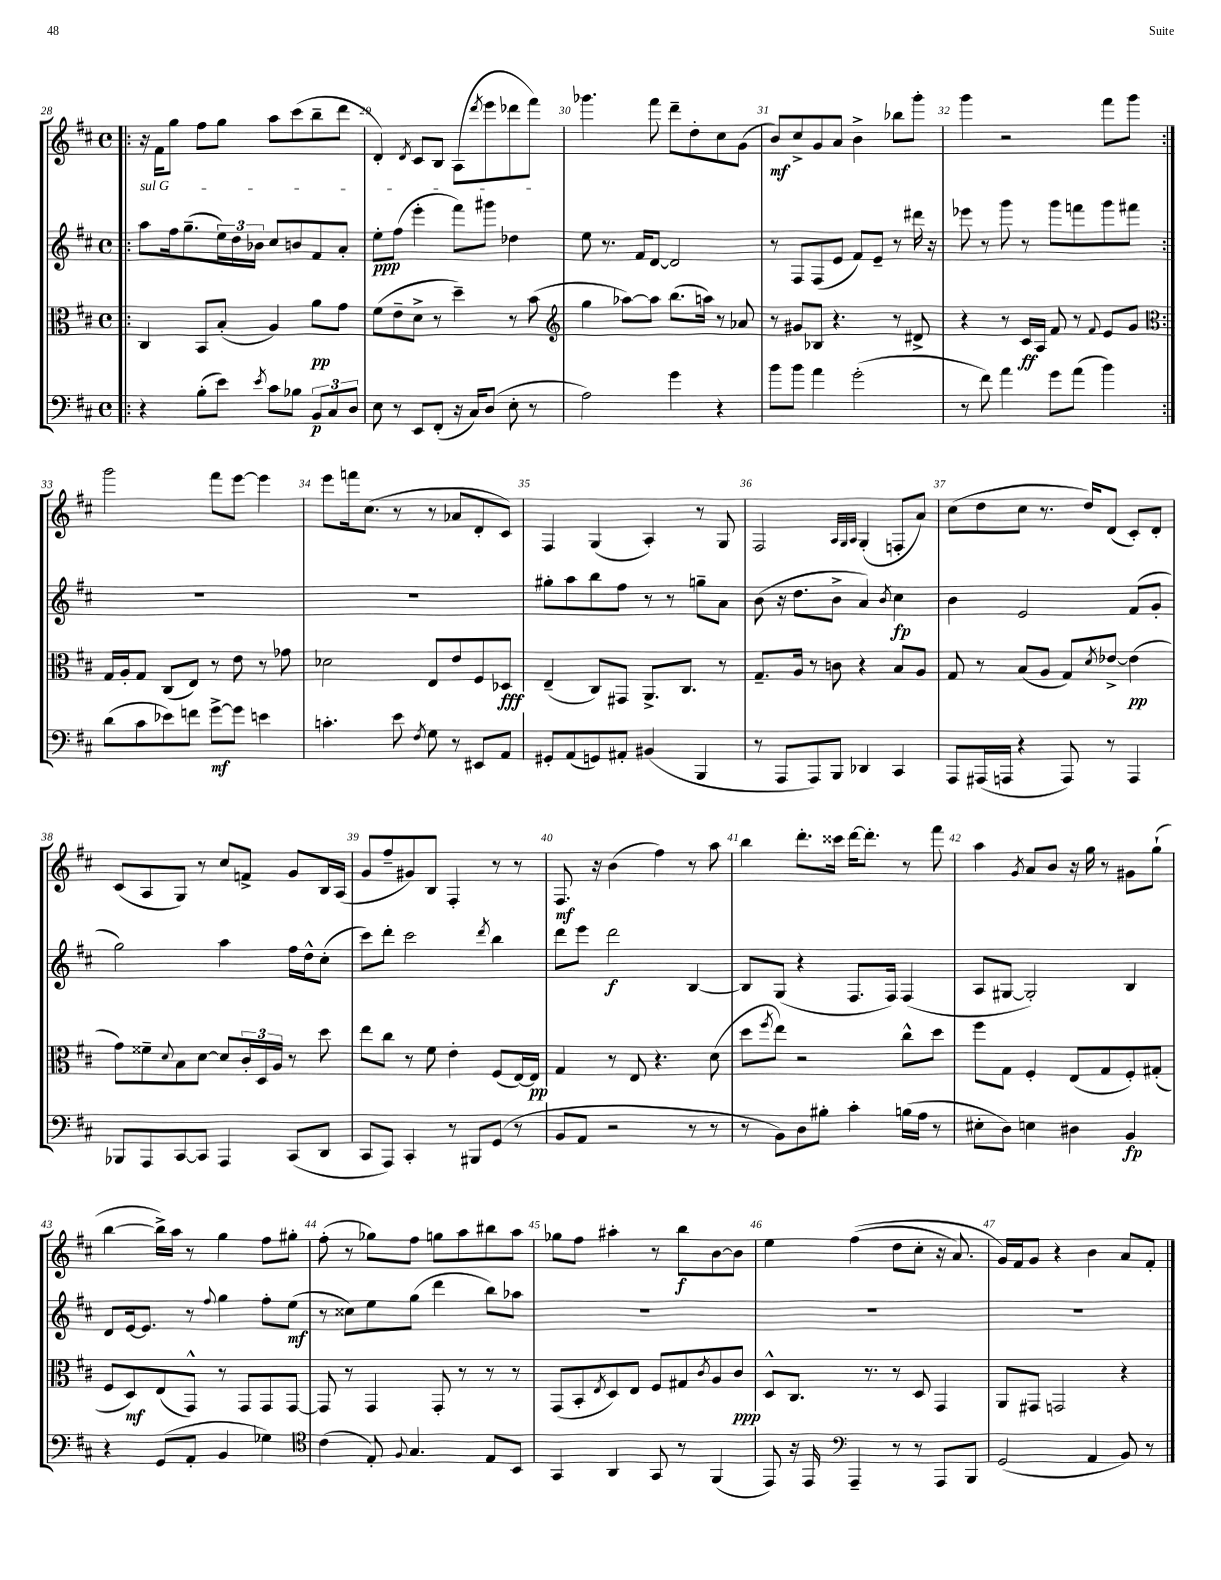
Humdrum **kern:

**kern	**kern	**kern	**kern
*staff4	*staff3	*staff2	*staff1
*clefF4	*clefC3	*clefG2	*clefG2
*k[f#c#]	*k[f#c#]	*k[f#c#]	*k[f#c#]
*M4/4	*M4/4	*M4/4	*M4/4
*met(c)	*met(c)	*met(c)	*met(c)
=!|:	=!|:	=!|:	=!|:
4r	4C#	8aa	16r
.	.	.	16f#
.	.	16ff#	8gg
.	.	(8.gg~	.
(8B'	8BB	.	8ff#
8e)	(8B'	24ee)	8gg
.	.	24dd	.
.	.	24b-	.
8qe	.	.	.
8c#	4A)	8cc#	8aa
8B-	.	8b	(8ccc#
12BB	8a	8f#	8bb~
12C#	.	.	.
.	8g	8a'	8ddd
12D	.	.	.
=	=	=	=
8E	(8f#	8ee'	4d')
8r	8e~	(8ff#	.
.	.	.	8qd
8EE	8d^	4eee'	8c#
(8FF#'	8r	.	8B
16r	4dd~)	8fff#)	(8A
16C#)	.	.	.
.	.	.	8qddd
(8D	.	8ggg#	8eee
8E'	8r	4dd-	8ddd-
8r	(8b	.	8fff#)
=	=	=	=
*	*clefG2	*	*
2A)	4gg	8ee	4.ggg-
.	.	8.r	.
.	[8aa-)	.	.
.	.	16f#	.
.	8aa-]	[8d	8fff#
4g	(8.bb	2d]	8ddd~
.	.	.	8dd'
.	16aa)	.	.
4r	8r	.	8cc#
.	8a-	.	(8g
=	=	=	=
8b	8r	8r	8b)
8b	8g#	8F#	8cc#^
4a	8B-	(8F#	8g
.	4.r	8e	8a
(2g'	.	8f#)	4b^
.	.	8e~	.
.	8r	8r	8bb-
.	8d#^	16ddd#	8ggg'
.	.	16r	.
=	=	=	=
8r	4r	8eee-	4ggg
8f#)	.	8r	.
4a	8r	8ggg	2r
.	16c#	8r	.
.	16A	.	.
8g	8f#	8ggg	.
(8a	8r	8fff	.
.	8qqf#	.	.
4b)	8e	8ggg	8fff#
.	8g	8fff#	8ggg
=:|!	=:|!	=:|!	=:|!
*	*clefC3	*	*
(8d	16G	1r	2ggg
.	16A'	.	.
8c#	8G	.	.
8e-)	(8C#	.	.
8f	8E)	.	.
[8g^	8r	.	8fff#
8g]	8e	.	[8eee
4e	8r	.	4eee]
.	8g-	.	.
=	=	=	=
4.c'	2d-	1r	8eee
.	.	.	16fff
.	.	.	(8.cc#
8e	.	.	8r
8qF#	.	.	.
8G	8E	.	8r
8r	8e	.	8a-
8EE#	8F#	.	8d'
8AA	8D-	.	8c#)
=	=	=	=
8GG#'	(4E~	8gg#'	4F#
(8AA	.	8aa	.
8GG)	8C#)	8bb	(4G
8AA#'	8GG#	8ff#	.
(4BB#	8.AA^	8r	4A')
.	.	8r	.
.	8.C#	.	.
4BBB	.	8gg~	8r
.	8r	8a	8G
=	=	=	=
8r	8.G~	(8b	2F#
8AAA	.	16r	.
.	16A	8.dd	.
8AAA)	8r	.	.
8BBB	8c	8b^	.
.	.	.	32qqA
.	.	.	32qqG
.	.	.	32qqA
4DD-	4r	4a)	(4G'
.	.	8qb	.
4CC#	8B	4cc#	8F'
.	8A	.	8a)
=	=	=	=
8AAA	8G	4b	(8cc#
(16AAA#	8r	.	8dd
16AAA	.	.	.
4r	(8B	2e	8cc#
.	8A	.	8.r
8AAA)	8G)	.	.
.	.	.	16dd)
.	8qd	.	.
8r	[8e-^	.	(8d
4AAA	(4e-]	(8f#	8c#')
.	.	8g'	8d'
=	=	=	=
8BBB-	8g)	2gg)	(8c#
8AAA	8f##~	.	8A
.	8qqd	.	.
[8CC#	8B	.	8G)
8CC#]	[8d	.	8r
4AAA	8d]	4aa	8cc#
.	24c#'	.	8f^
.	24D	.	.
.	24A	.	.
(8CC#	8r	16ff#	8g
.	.	16dd^^	.
8DD	8dd	(8cc#'	16B
.	.	.	(16A
=	=	=	=
8CC#	8ee	8ccc#)	8g
8AAA)	8cc#	8ddd'	8ff#~
4CC#'	8r	2ccc#	8g#)
.	8f#	.	8B
8r	4e'	.	4F#'
8BBB#	.	.	.
.	.	8qddd	.
(8GG	(8F#	4bb	8r
8r	[16E)	.	8r
.	16E]	.	.
=	=	=	=
8BB	4G	8ddd	8.F#
8AA	.	8eee	.
.	.	.	16r
2r	8r	2ddd	(4b
.	8E	.	.
.	4.r	.	4ff#)
8r	.	[4B	8r
8r	(8d	.	8aa
=	=	=	=
8r	8dd	8B]	4bb
.	8qff#	.	.
8BB)	8ee)	(8G	.
8D	2r	4r	8.ddd'
8B#'	.	.	.
.	.	.	16ccc##
4c#'	.	8.F#	[16ddd
.	.	.	8.ddd']
.	.	16F#)	.
(16B	8cc#^^	(4F#	8r
16A	.	.	.
8r	8dd	.	8fff#
=	=	=	=
8E#'	8ff#	8A	4aa
8D)	8G	[8G#	.
.	.	.	8qg
4E	4F#'	2G#'])	8a
.	.	.	8b
4D#	(8E	.	16r
.	.	.	16gg
.	8G	.	8r
4BB	8F#')	4B	8g#
.	(8G#'	.	(8gg`
=	=	=	=
4r	8F#	8d	[4bb
.	8D)	[16e	.
.	.	8.e]	.
(8GG	(8E	.	16bb^])
.	.	.	16aa
8AA'	8GG^^)	8r	8r
.	.	8qqff#	.
4BB	8r	4gg	4gg
.	8GG	.	.
4G-)	8GG	8ff#'	8ff#
.	[8GG	(8ee	8gg#'
=	=	=	=
*clefC4	*	*	*
(4c#	8GG]	8r	(8ff#'
.	8r	8cc##)	8r
8E')	4GG	8ee	8gg-)
8qqF#	.	.	.
4.G	.	(8gg	8ff#
.	8GG'	4ddd	8gg
.	8r	.	8aa
8E	8r	8bb)	8bb#
8BB	8r	8aa-	8aa
=	=	=	=
4GG	(8GG	1r	8gg-
.	8BB'	.	8ff#
.	8qE	.	.
4AA	8D)	.	4aa#'
.	8E	.	.
8GG	8F#	.	8r
8r	8G#	.	8bb
.	8qc#	.	.
(4FF#	8A	.	[8b
.	8c#	.	8b]
=	=	=	=
8EE)	8D^^	1r	4ee
16r	8.C#	.	.
16EE	.	.	.
*clefF4	*	*	*
4AAA~	.	.	&((4ff#
.	8.r	.	.
8r	8r	.	8dd
8r	8D	.	8cc#'
8AAA	4GG	.	16r
.	.	.	8.a)
8BBB	.	.	.
=	=	=	=
(2GG	8AA	1r	16g&)
.	.	.	16f#
.	8GG#	.	8g
.	2GG	.	4r
4AA	.	.	4b
8BB)	4r	.	8a
8r	.	.	8f#'
==	==	==	==
*-	*-	*-	*-
